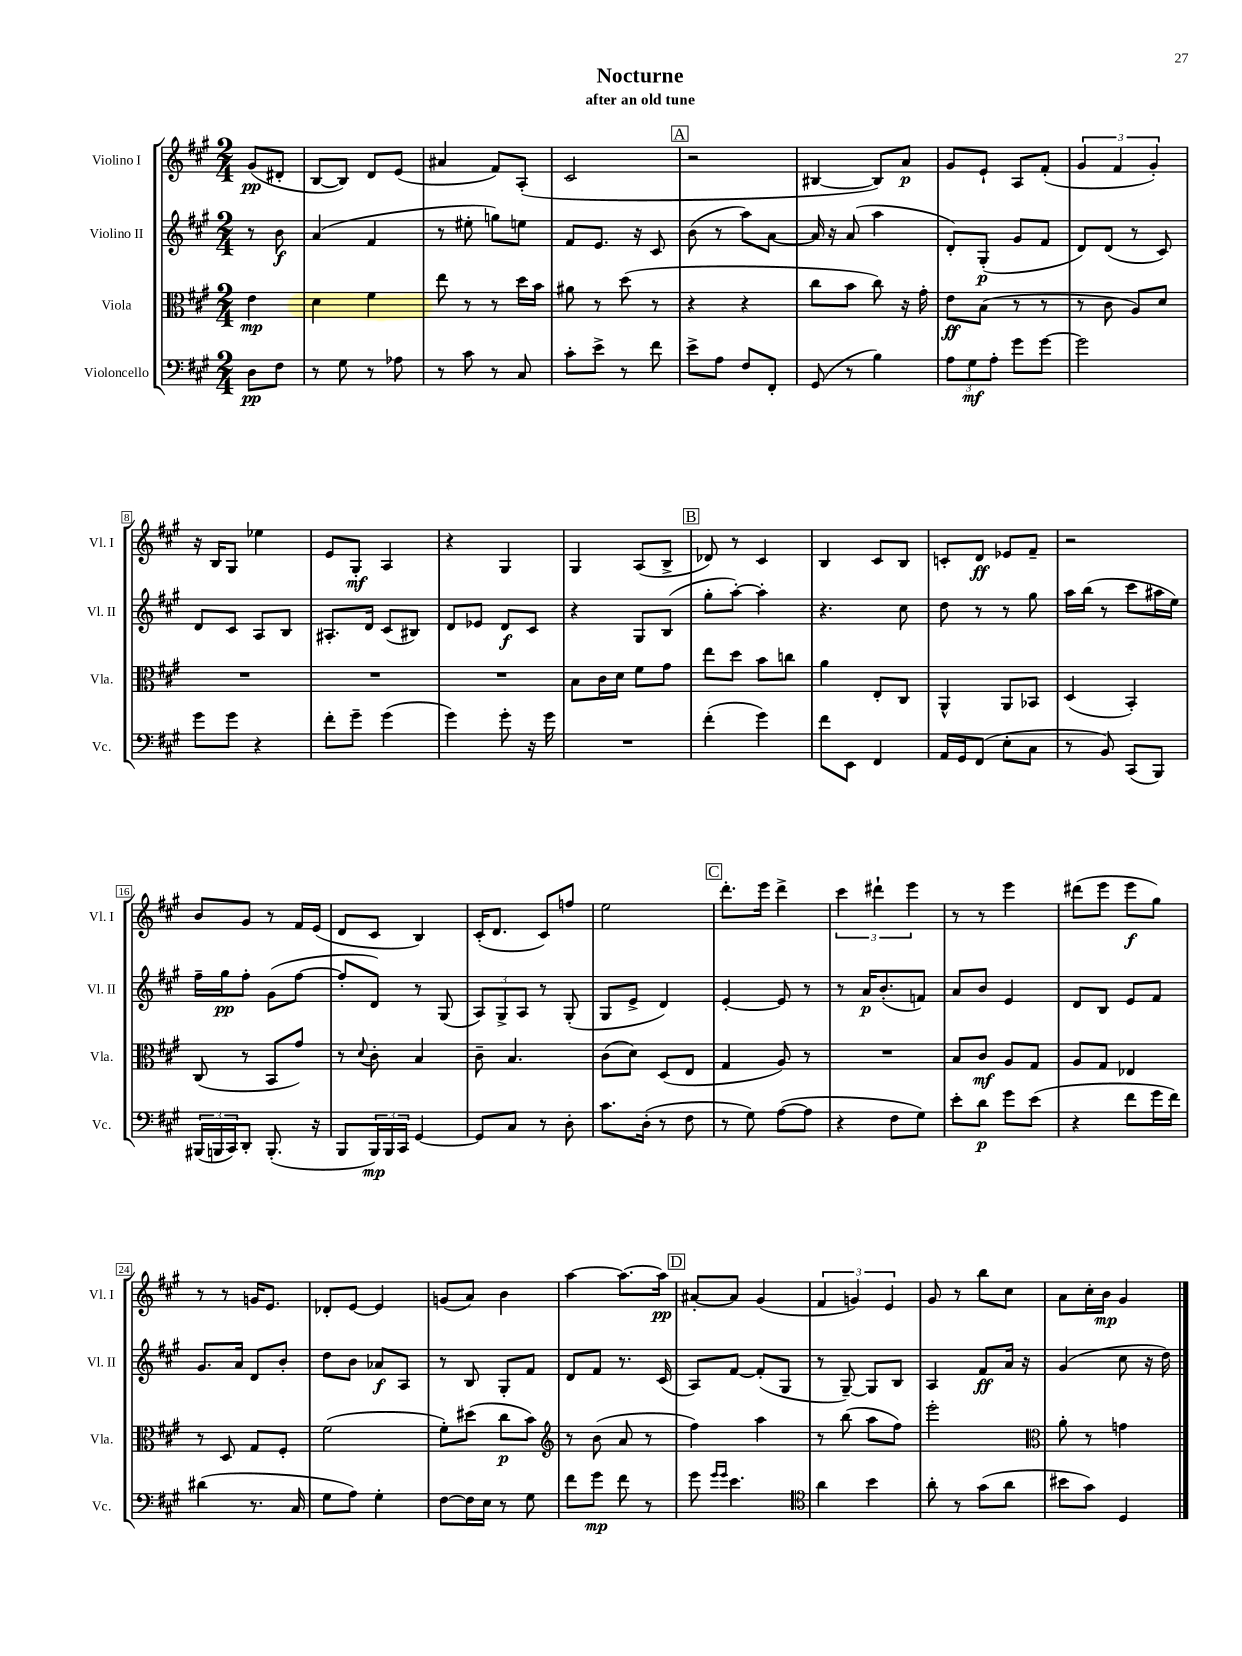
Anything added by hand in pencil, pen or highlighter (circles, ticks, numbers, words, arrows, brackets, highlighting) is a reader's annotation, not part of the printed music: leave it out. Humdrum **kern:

**kern	**dynam	**kern	**dynam	**kern	**dynam	**kern	**dynam
*part4	*part4	*part3	*part3	*part2	*part2	*part1	*part1
*staff4	*staff4	*staff3	*staff3	*staff2	*staff2	*staff1	*staff1
*I"Violoncello	*	*I"Viola	*	*I"Violino II	*	*I"Violino I	*
*I'Vc.	*	*I'Vla.	*	*I'Vl. II	*	*I'Vl. I	*
*clefF4	*	*clefC3	*	*clefG2	*	*clefG2	*
*k[f#c#g#]	*	*k[f#c#g#]	*	*k[f#c#g#]	*	*k[f#c#g#]	*
*M2/4	*	*M2/4	*	*M2/4	*	*M2/4	*
=	=	=	=	=	=	=	=
8D\L	pp	4e\	mp	8r	.	(8g#/L	pp
8F#\J	.	.	.	8b\	f	8d#X'/J	.
=1	=1	=1	=1	=1	=1	=1	=1
8r	.	4d\	.	(4a/	.	[8B/L	.
8G#\	.	.	.	.	.	8B/J])	.
8r	.	4f#\	.	4f#/	.	8d/L	.
8A-X\	.	.	.	.	.	(8e/J	.
=2	=2	=2	=2	=2	=2	=2	=2
8r	.	8ee\	.	8r	.	4a#X/	.
8c#\	.	8r	.	8ee#X'\	.	.	.
8r	.	8r	.	8ggn\L)	.	8f#/L)	.
8C#/	.	16dd\LL	.	8een\J	.	(8A'/J	.
.	.	16b\JJ	.	.	.	.	.
=3	=3	=3	=3	=3	=3	=3	=3
8c#'\L	.	8a#X\	.	8f#/L	.	2c#/	.
8e^\J	.	8r	.	8.e/J	.	.	.
8r	.	(8dd\	.	.	.	.	.
.	.	.	.	16r	.	.	.
8f#\	.	8r	.	8c#/	.	.	.
!!LO:REH:place=s1:t=A
=4	=4	=4	=4	=4	=4	=4	=4
8e^\L	.	4r	.	(8b\	.	2r	.
8A\J	.	.	.	8r	.	.	.
8F#/L	.	4r	.	8aa\L)	.	.	.
8FF#'/J	.	.	.	[8a\J	.	.	.
=5	=5	=5	=5	=5	=5	=5	=5
(8GG#/	.	8cc#\L	.	16a/]	.	[4B#X/	.
.	.	.	.	16r	.	.	.
8r	.	8b\J	.	(8a/	.	.	.
4B\)	.	8cc#\)	.	4aa\	.	8B#/L])	.
.	.	16r	.	.	.	8a/J	p
.	.	16g#'\	.	.	.	.	.
=6	=6	=6	=6	=6	=6	=6	=6
12A\L	.	8e\L	ff	8d'/L)	.	8g#/L	.
12G#\	mf	.	.	.	.	.	.
.	.	(8B\J	.	(8G#'/J	p	8e`/J	.
12A'\J	.	.	.	.	.	.	.
8g#\L	.	8r	.	8g#/L	.	8A/L	.
[8g#\J	.	8r	.	8f#/J	.	(8f#'/J	.
=7	=7	=7	=7	=7	=7	=7	=7
2g#\]	.	8r	.	8d/L)	.	6g#/	.
.	.	8c#\	.	(8d/J	.	.	.
.	.	.	.	.	.	6f#/	.
.	.	8A/L)	.	8r	.	.	.
.	.	.	.	.	.	6g#'/)	.
.	.	8d/J	.	8c#/)	.	.	.
!!LO:LB:g=z
=8	=8	=8	=8	=8	=8	=8	=8
8g#\L	.	2r	.	8d/L	.	16r	.
.	.	.	.	.	.	16B/KL	.
8g#\J	.	.	.	8c#/J	.	8G#/J	.
4r	.	.	.	8A/L	.	4ee-X\	.
.	.	.	.	8B/J	.	.	.
=9	=9	=9	=9	=9	=9	=9	=9
8f#'\L	.	2r	.	8.A#X'/L	.	8e/L	.
8g#~\J	.	.	.	.	.	8G#'/J	mf
.	.	.	.	16d/Jk	.	.	.
(4g#\	.	.	.	(8c#/L	.	4A/	.
.	.	.	.	8B#X/J)	.	.	.
=10	=10	=10	=10	=10	=10	=10	=10
4g#\)	.	2r	.	8d/L	.	4r	.
.	.	.	.	8e-X/J	.	.	.
8g#'\	.	.	.	8d/L	f	4G#/	.
16r	.	.	.	8c#/J	.	.	.
16g#\	.	.	.	.	.	.	.
=11	=11	=11	=11	=11	=11	=11	=11
2r	.	8B\L	.	4r	.	4G#/	.
.	.	16c#\L	.	.	.	.	.
.	.	16d\JJ	.	.	.	.	.
.	.	8f#\L	.	8G#/L	.	(8A/L	.
.	.	8g#\J	.	(8B/J	.	8B^/J	.
!!LO:REH:place=s1:t=B
=12	=12	=12	=12	=12	=12	=12	=12
(4f#'\	.	8ee\L	.	8gg#'\L	.	8d-X/)	.
.	.	8dd\J	.	[8aa'\J)	.	8r	.
4g#\)	.	8b\L	.	4aa'\]	.	4c#/	.
.	.	8ccn\J	.	.	.	.	.
=13	=13	=13	=13	=13	=13	=13	=13
8f#\L	.	4a\	.	4.r	.	4B/	.
8EE\J	.	.	.	.	.	.	.
4FF#/	.	8E'/L	.	.	.	8c#/L	.
.	.	8C#/J	.	8cc#\	.	8B/J	.
=14	=14	=14	=14	=14	=14	=14	=14
16AA/LL	.	4AA^^/	.	8dd\	.	8cn'/L	.
16GG#/J	.	.	.	.	.	.	.
(8FF#/J	.	.	.	8r	.	8d/J	ff
8E'\L	.	8AA/L	.	8r	.	8e-X/L	.
8C#\J	.	8BB-X/J	.	8gg#\	.	8f#~/J	.
=15	=15	=15	=15	=15	=15	=15	=15
8r	.	(4D/	.	16aa\LL	.	2r	.
.	.	.	.	(16bb\JJ	.	.	.
8BB/)	.	.	.	8r	.	.	.
(8CC#/L	.	4BB'/)	.	8ccc#\L	.	.	.
8BBB/J)	.	.	.	16aa#X\L	.	.	.
.	.	.	.	16ee\JJ)	.	.	.
!!LO:LB:g=z
=16	=16	=16	=16	=16	=16	=16	=16
(24BBB#X/LL	.	(8C#/	.	16ff#~\LL	.	8b/L	.
24BBBn/	.	.	.	.	.	.	.
.	.	.	.	16gg#\J	pp	.	.
24CC#/J)	.	.	.	.	.	.	.
8DD'/J	.	8r	.	8ff#'\J	.	8g#/J	.
(8.BBB'/	.	8BB/L	.	(8g#\L	.	8r	.
.	.	8g#/J)	.	[8ff#\J	.	16f#/LL	.
16r	.	.	.	.	.	(16e/JJ	.
=17	=17	=17	=17	=17	=17	=17	=17
8BBB/L	.	8r	.	8ff#'/L]	.	8d/L	.
.	.	8qqd/	.	.	.	.	.
24BBB/L)	mp	8c#'\	.	8d/J)	.	8c#/J	.
24BBB/	.	.	.	.	.	.	.
24CC#/JJ	.	.	.	.	.	.	.
[4GG#/	.	4B/	.	8r	.	4B/)	.
.	.	.	.	(8G#/	.	.	.
=18	=18	=18	=18	=18	=18	=18	=18
8GG#/L]	.	8c#~\	.	12A/L)	.	(16c#'/KL	.
.	.	.	.	.	.	8.d/J	.
.	.	.	.	12G#^/	.	.	.
8C#/J	.	4.B/	.	.	.	.	.
.	.	.	.	12A/J	.	.	.
8r	.	.	.	8r	.	8c#/L)	.
8D'\	.	.	.	(8G#'/	.	8ffn/J	.
=19	=19	=19	=19	=19	=19	=19	=19
8.c#\L	.	(8c#\L	.	8G#/L	.	2ee\	.
.	.	8d\J)	.	8e^/J	.	.	.
(16D'\Jk	.	.	.	.	.	.	.
8r	.	(8D/L	.	4d/)	.	.	.
8F#\	.	8E/J	.	.	.	.	.
!!LO:REH:place=s1:t=C
=20	=20	=20	=20	=20	=20	=20	=20
8r	.	4G#/	.	[4e'/	.	8.ddd'\L	.
8G#\)	.	.	.	.	.	.	.
.	.	.	.	.	.	16eee\Jk	.
([8A\L	.	8A/)	.	8e/]	.	4ddd^\	.
8A\J]	.	8r	.	8r	.	.	.
=21	=21	=21	=21	=21	=21	=21	=21
4r	.	2r	.	8r	.	6ccc#\	.
.	.	.	.	16a/KL	p	.	.
.	.	.	.	.	.	6ddd#X`\	.
.	.	.	.	(8.b'/	.	.	.
8F#\L	.	.	.	.	.	.	.
.	.	.	.	.	.	6eee\	.
8G#\J)	.	.	.	8fn/J)	.	.	.
=22	=22	=22	=22	=22	=22	=22	=22
8e'\L	.	8B/L	.	8a/L	.	8r	.
8d\J	p	8c#/J	mf	8b/J	.	8r	.
8g#\L	.	8A/L	.	4e/	.	4eee\	.
(8e\J	.	8G#/J	.	.	.	.	.
=23	=23	=23	=23	=23	=23	=23	=23
4r	.	8A/L	.	8d/L	.	(8ddd#X\L	.
.	.	8G#/J	.	8B/J	.	8eee\J	.
8f#\L	.	4E-X/	.	8e/L	.	8eee\L	f
16g#\L	.	.	.	8f#/J	.	8gg#\J)	.
16f#\JJ)	.	.	.	.	.	.	.
!!LO:LB:g=z
=24	=24	=24	=24	=24	=24	=24	=24
(4d#X\	.	8r	.	8.g#/L	.	8r	.
.	.	8D/	.	.	.	8r	.
.	.	.	.	16a/Jk	.	.	.
8.r	.	8G#/L	.	8d/L	.	16gn/KL	.
.	.	.	.	.	.	8.e/J	.
.	.	8F#'/J	.	8b'/J	.	.	.
16C#/	.	.	.	.	.	.	.
=25	=25	=25	=25	=25	=25	=25	=25
8G#\L	.	(2f#\	.	8dd\L	.	8d-X'/L	.
8A\J)	.	.	.	8b\J	.	[8e/J	.
4G#'\	.	.	.	8a-X/L	f	4e/]	.
.	.	.	.	8A/J	.	.	.
=26	=26	=26	=26	=26	=26	=26	=26
[8F#\L	.	8f#'\L)	.	8r	.	(8gn/L	.
16F#\L]	.	(8dd#X\J	.	8B/	.	8a/J)	.
16E\JJ	.	.	.	.	.	.	.
8r	.	8cc#\L	p	8G#'/L	.	4b\	.
8G#\	.	8b\J)	.	8f#/J	.	.	.
=27	=27	=27	=27	=27	=27	=27	=27
*	*	*clefG2	*	*	*	*	*
8f#\L	.	8r	.	8d/L	.	[4aa\	.
8g#\J	mp	(8b\	.	8f#/J	.	.	.
8f#\	.	8a/	.	8.r	.	8.aa\L_	.
8r	.	8r	.	.	.	.	.
.	.	.	.	(16c#/	.	16aa\Jk]	pp
!!LO:REH:place=s1:t=D
=28	=28	=28	=28	=28	=28	=28	=28
8g#\	.	4ff#\)	.	8A/L)	.	[8a#X'/L	.
16qqg#/LL	.	.	.	.	.	.	.
16qqg#/JJ	.	.	.	.	.	.	.
4.e\	.	.	.	[8f#/J	.	8a#/J]	.
.	.	4aa\	.	(8f#'/L]	.	(4g#/	.
.	.	.	.	8G#/J	.	.	.
=29	=29	=29	=29	=29	=29	=29	=29
*clefC4	*	*	*	*	*	*	*
4a\	.	8r	.	8r	.	6f#/	.
.	.	(8bb\	.	[8G#~/)	.	.	.
.	.	.	.	.	.	6gn/)	.
4b\	.	8aa\L	.	8G#/L]	.	.	.
.	.	.	.	.	.	6e/	.
.	.	8ff#\J)	.	8B/J	.	.	.
=30	=30	=30	=30	=30	=30	=30	=30
8a'\	.	2eee'\	.	4A/	.	8g#/	.
8r	.	.	.	.	.	8r	.
(8g#\L	.	.	.	8f#/L	ff	8bb\L	.
8a\J	.	.	.	16a/Jk	.	8cc#\J	.
.	.	.	.	16r	.	.	.
=31	=31	=31	=31	=31	=31	=31	=31
*	*	*clefC3	*	*	*	*	*
8b#X\L	.	8a'\	.	(4g#/	.	8a\L	.
8g#\J)	.	8r	.	.	.	16cc#'\L	.
.	.	.	.	.	.	16b\JJ	mp
4D/	.	4gn\	.	8cc#\	.	4g#/	.
.	.	.	.	16r	.	.	.
.	.	.	.	16dd\)	.	.	.
==	==	==	==	==	==	==	==
*-	*-	*-	*-	*-	*-	*-	*-
